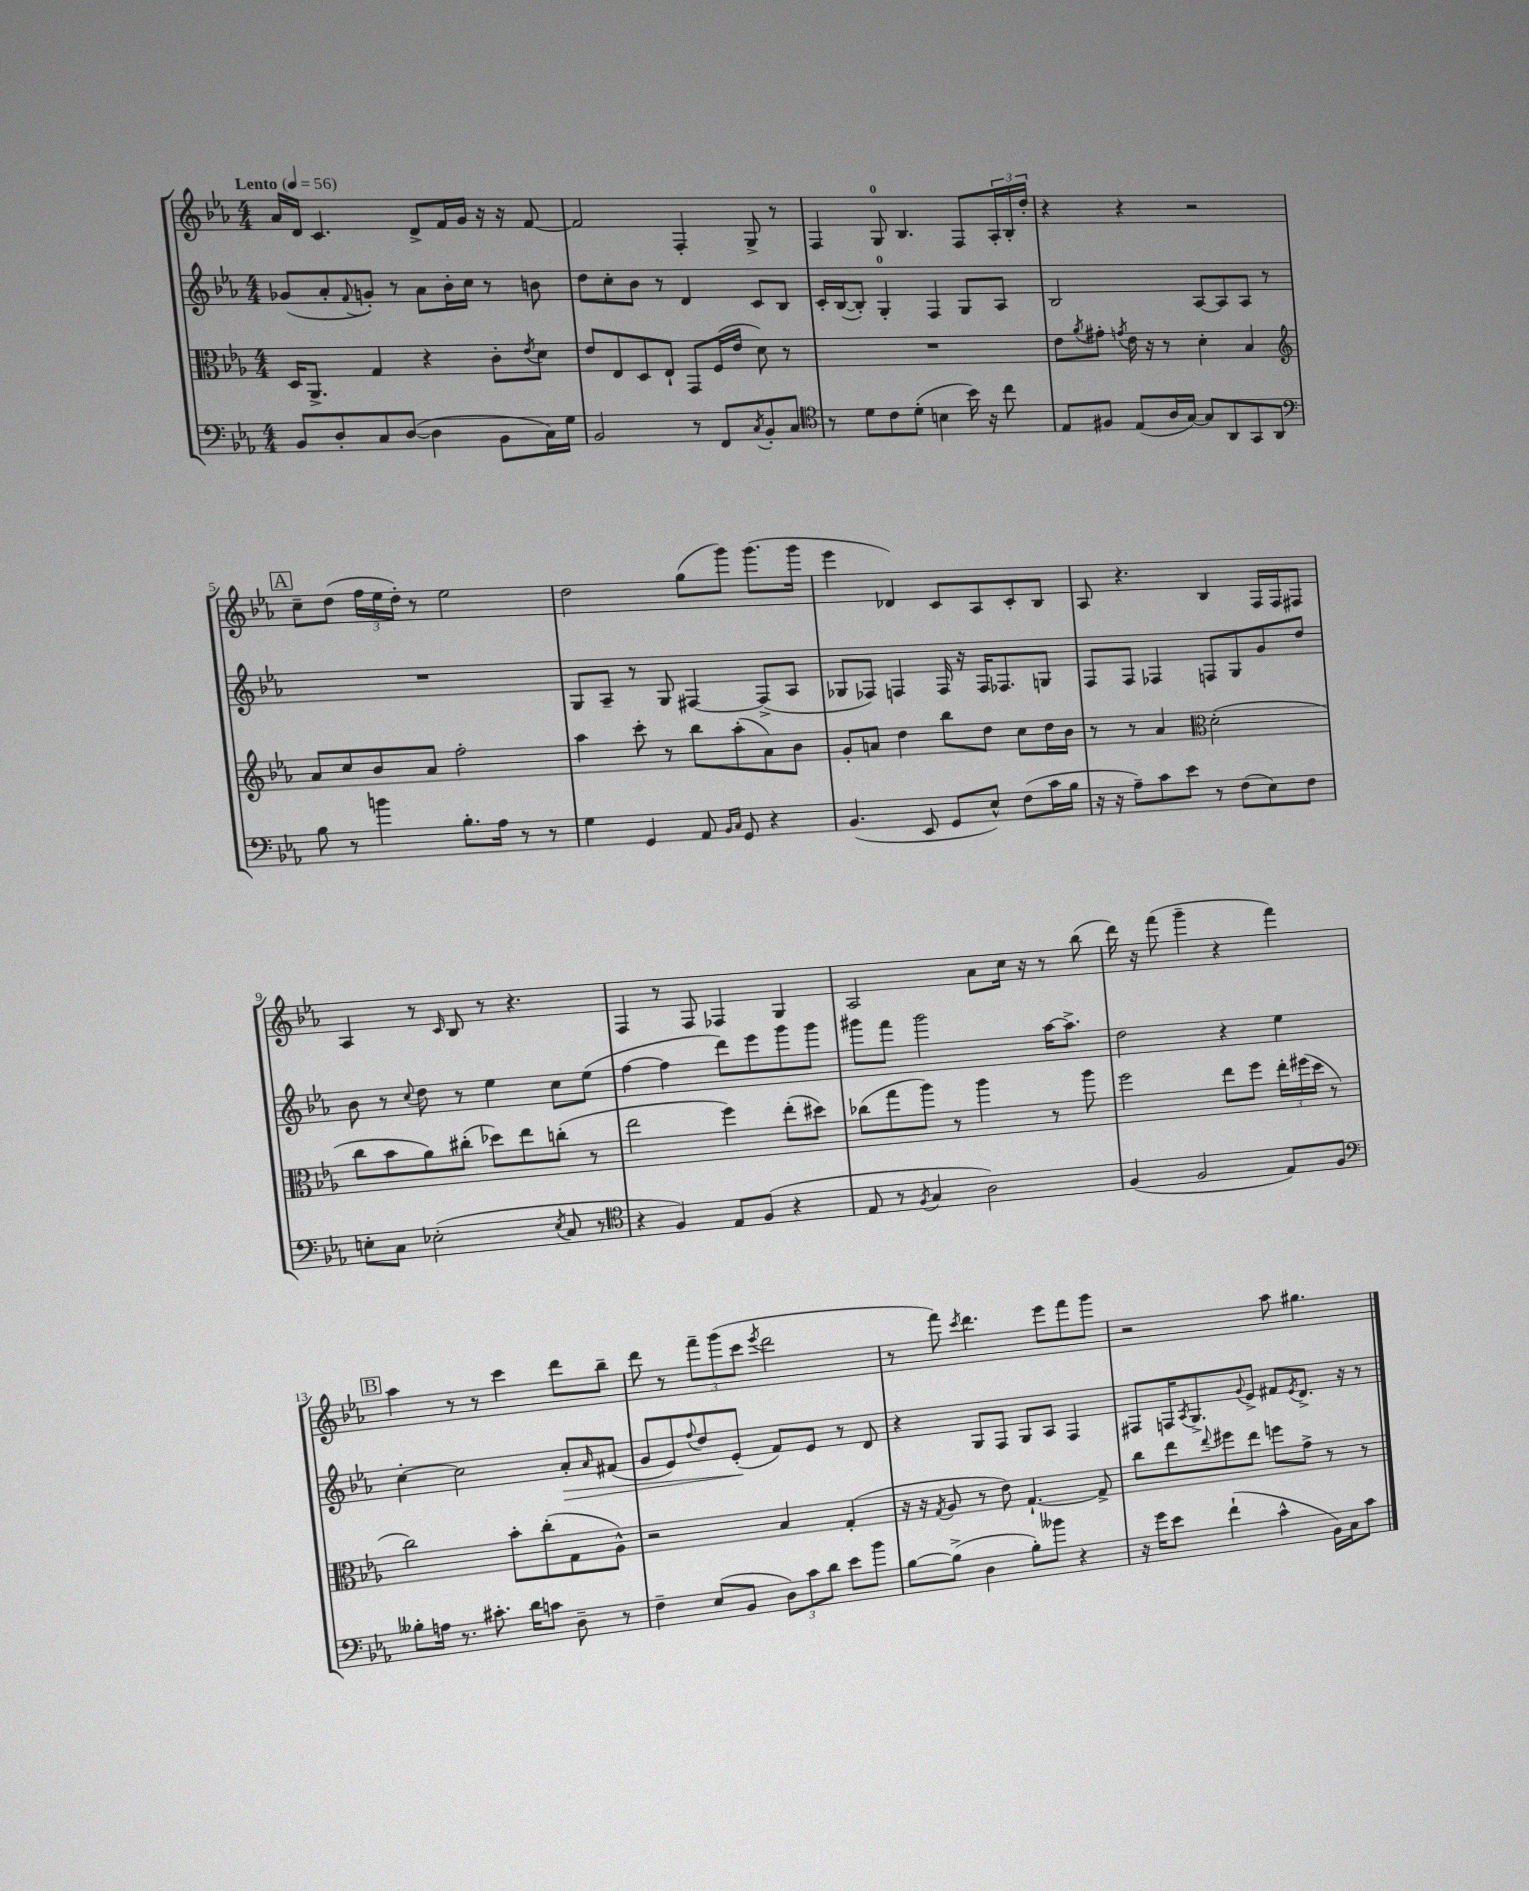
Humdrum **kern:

**kern	**kern	**kern	**dynam	**kern
*part4	*part3	*part2	*part2	*part1
*staff4	*staff3	*staff2	*staff2	*staff1
*clefF4	*clefC3	*clefG2	*	*clefG2
*k[b-e-a-]	*k[b-e-a-]	*k[b-e-a-]	*	*k[b-e-a-]
*M4/4	*M4/4	*M4/4	*	*M4/4
*MM56	*MM56	*MM56	*	*MM56
=1	=1	=1	=1	=1
!	!	!	!	!LO:TX:a:B:t=Lento
8BB-/L	16D/KL	(8g-X/L	.	16a-/LL
.	8.AA-^/J	.	.	16d/JJ
8D'/	.	8a-'/	.	4.c/
.	.	8qqf/	.	.
8C/	4G/	8gn'/J)	.	.
([8D/J	.	8r	.	.
4D\]	4r	8a-\L	.	8d^/L
.	.	16b-'\L	.	16f/L
.	.	16cc\JJ	.	16g/JJ
8BB-\L	8c'\L	8r	.	16r
.	.	.	.	16r
.	8qe-/	.	.	.
16C\L)	8d\J	8bn\	.	[8f/
16G\JJ	.	.	.	.
=2	=2	=2	=2	=2
2BB-/	8e-/L	8dd\L	.	2f/]
.	8E-/	8cc'\	.	.
.	8D/	8b-\J	.	.
.	8E-`/J	8r	.	.
8r	8GG/L	4d/	.	4F'/
8FF/L	(16F/L	.	.	.
.	16e-/JJ	.	.	.
8qC/	.	.	.	.
8BB-'/	8d\)	8c/L	.	8G^/
8C/J	8r	8B-/J	.	8r
=3	=3	=3	=3	=3
*clefC4	*	*	*	*
8r	1r	16c'/LL	.	4F/
.	.	([16B-/J	.	.
8d\L	.	8B-'/J])	.	.
8c\	.	4G'/	.	8G/
(8d'\J	.	.	.	4.B-/
4Bn\	.	4F/	.	.
16b-\)	.	8G/L	.	8F/L
16r	.	.	.	.
8cc\	.	8A-/J	.	24A-'/L
.	.	.	.	24B-'/
.	.	.	.	24dd'/JJ
=4	=4	=4	=4	=4
8E-/L	8e-\L	2B-/	.	4r
.	8qa-/	.	.	.
8F#X/J	8g#X'\J	.	.	.
.	8qgn/	.	.	.
(8E-/L	16e-\	.	.	4r
.	16r	.	.	.
16A-/L	8r	.	.	.
[16G/JJ)	.	.	.	.
8G/L]	4d'\	[8A-/L	.	2r
8AA-/	.	8A-/]	.	.
8GG/	4B-/	8A-/J	.	.
8AA-/J	.	8r	.	.
!!LO:LB:g=z
!!LO:REH:place=s1:t=A
=5	=5	=5	=5	=5
*clefF4	*clefG2	*	*	*
8B-\	8a-/L	1r	.	8cc~\L
8r	8cc/	.	.	(8dd\J
4bn\	8b-/	.	.	24ff\LL
.	.	.	.	24ee-\
.	.	.	.	24dd'\JJ)
.	8a-/J	.	.	8r
8.B-'\L	2ff'\	.	.	2ee-\
16A-\Jk	.	.	.	.
8r	.	.	.	.
8r	.	.	.	.
=6	=6	=6	=6	=6
4G\	4aa-\	8G/L	.	2dd\
.	.	8A-~/J	.	.
4GG/	8ccc'\	8r	.	.
.	8r	8G/	.	.
8AA-/	8bb-\L	[4F#X/	.	(8gg\L
16qqBB-/LL	.	.	.	.
16qqC/JJ	.	.	.	.
8GG/	(8aa-'\	.	.	8ggg\J)
4r	8a-\)	(8F#^/L]	.	(8.ggg\L
.	8b-\J	8A-/J	.	.
.	.	.	.	16ggg\Jk
=7	=7	=7	=7	=7
(4.BB-/	8g'/L	8G-X/L	.	4eee-\
.	8an/J	8F-X/J)	.	.
.	4dd\	4Fn/	.	4d-X/)
8EE-/	.	.	.	.
8GG/L	8bb-\L	16F/	.	8c/L
.	.	16r	.	.
8E-^^/J)	8dd\J	16F/KL	.	8A-/
.	.	8.F-X/	.	.
(8F\L	8cc\L	.	.	8c'/
16c\L	16dd\L	8Gn/J	.	8B-/J
16B-\JJ	16b-\JJ	.	.	.
=8	=8	=8	=8	=8
16r	8r	8F/L	.	8A-/
16r	.	.	.	.
8A-~\L)	8r	8F/J	.	4.r
8c\	4a-/	4F-X/	.	.
8e-\J	.	.	.	.
*	*clefC3	*	*	*
8r	(2d'\	8Fn/L	.	4B-/
(8F\L	.	8G/	.	.
8E-\)	.	8g/	.	16F/LL
.	.	.	.	16F/J
8F\J	.	8dd/J	.	8F#X/J
!!LO:LB:g=z
=9	=9	=9	=9	=9
8En'\L	8cc\L	8b-\	.	4A-/
8C\J	8b-\	8r	.	.
.	.	8qqcc/	.	.
(2E-X'\	8a-\)	8dd\	.	8r
.	.	.	.	16qqc/
.	(8cc#X'\J	8r	.	8B-/
.	8dd-X\L)	4ee-\	.	8r
.	8ee-\	.	.	4.r
8qE-/	.	.	.	.
8C/	(8ccn'\J	8cc\L	.	.
8r	8r	(8ee-\J	.	.
=10	=10	=10	=10	=10
*clefC4	*	*	*	*
4r	2ee-\	[4ff\	.	4F/
4F/)	.	4ff\]	.	8r
.	.	.	.	8F/
8E-/L	4ff\)	8ddd\L)	.	4F-X/
(8F/J	.	8eee-\	.	.
4r	(8ee-'\L	8ggg\	.	4G/
.	8dd#X\J)	8ggg\J	.	.
=11	=11	=11	=11	=11
8E-/	(8cc-X\L	8ggg#X\L	.	2A-/
8r	8gg\	8fff\J	.	.
8qF/	.	.	.	.
4G/	8aa-\J)	2ggg#\	.	.
.	8r	.	.	.
2A-\)	4aa-\	.	.	8a-\L
.	.	.	.	16cc\Jk
.	.	.	.	16r
.	8r	[16aa-\KL	.	8r
.	.	8.aa-^\J]	.	.
.	8aa-\	.	.	(8bb-\
=12	=12	=12	=12	=12
(4F/	2ff\	2dd\	.	16ddd\)
.	.	.	.	16r
.	.	.	.	(8fff\
2F/	.	.	.	4ggg~\
.	8ee-\L	4r	.	4r
.	8ff\J	.	.	.
8E-/L)	24ee-'\LL	4ee-\	.	4fff\)
.	(24ff#X\	.	.	.
.	24dd\JJ	.	.	.
8F/J	8r	.	.	.
!!LO:LB:g=z
!!LO:REH:place=s1:t=B
=13	=13	=13	=13	=13
*clefF4	*	*	*	*
8B--X'\L	2cc\)	[4cc'\	.	4aa-\
16An\Jk	.	.	.	.
8.r	.	.	.	.
.	.	2cc\]	.	8r
8.c#X'\	.	.	.	8r
.	8b-'\L	.	.	4ccc\
16d\KL	.	.	.	.
8cn\J	(8cc'\	.	.	.
!	!	!	!LO:HP:b	!
8D~\	8G\	8a-'/L	>	8ddd\L
.	.	16qqa-/	.	.
8r	8A-^^\J)	(8f#X/J	.	8bb-~\J
=14	=14	=14	=14	=14
4F~\	2r	8g/L	.	8ddd\
.	.	8e-/)	.	8r
.	.	8qqff/	.	.
(8E-/L	.	8dd/	.	12fff~\L
.	.	.	.	(12ggg\
8BB-/J	.	(8e-'/J	.	.
.	.	.	.	12ccc\J
.	.	.	.	8qeee-/
12D\L)	4B-/	8f/L)	]	2ddd\
12c\	.	.	.	.
.	.	8e-/J	.	.
12d\J	.	.	.	.
8e-\L	(4G'/	8r	.	.
8b-\J	.	8d/	.	.
=15	=15	=15	=15	=15
[8B-\L	16r	4r	.	8r
.	16r	.	.	.
.	8qG/	.	.	.
(8B-^\J]	8A-/	.	.	8fff\)
.	.	.	.	8qccc/
4D\	8r	8G/L	.	4.ddd\
.	8e-\)	8F/J	.	.
8B-'\L)	[4.G`/	8G/L	.	.
8b--X\J	.	8A-/J	.	8eee-\L
4r	.	4F/	.	8fff\
.	8G^/]	.	.	8ggg\J
=16	=16	=16	=16	=16
16r	8cc\L	8F#X/L	.	2r
16g\KL	.	.	.	.
8e-\J	8ee-\	16Fn/K	.	.
.	.	8qA-/	.	.
.	.	8.G^/	.	.
.	8qqee-/	.	.	.
(4f`\	8ff#X\	.	.	.
.	.	8qqg/	.	.
.	8ee-\J	8e-^/J	.	.
4c^^\	8ffn\L	8f#X/L	.	8aa-\
.	.	8qe-/	.	.
.	8g^\J	8.d^/J	.	4.gg#X\
16BB-\LL)	8r	.	.	.
16C\J	.	16r	.	.
8c\J	8r	8r	.	.
==	==	==	==	==
*-	*-	*-	*-	*-
